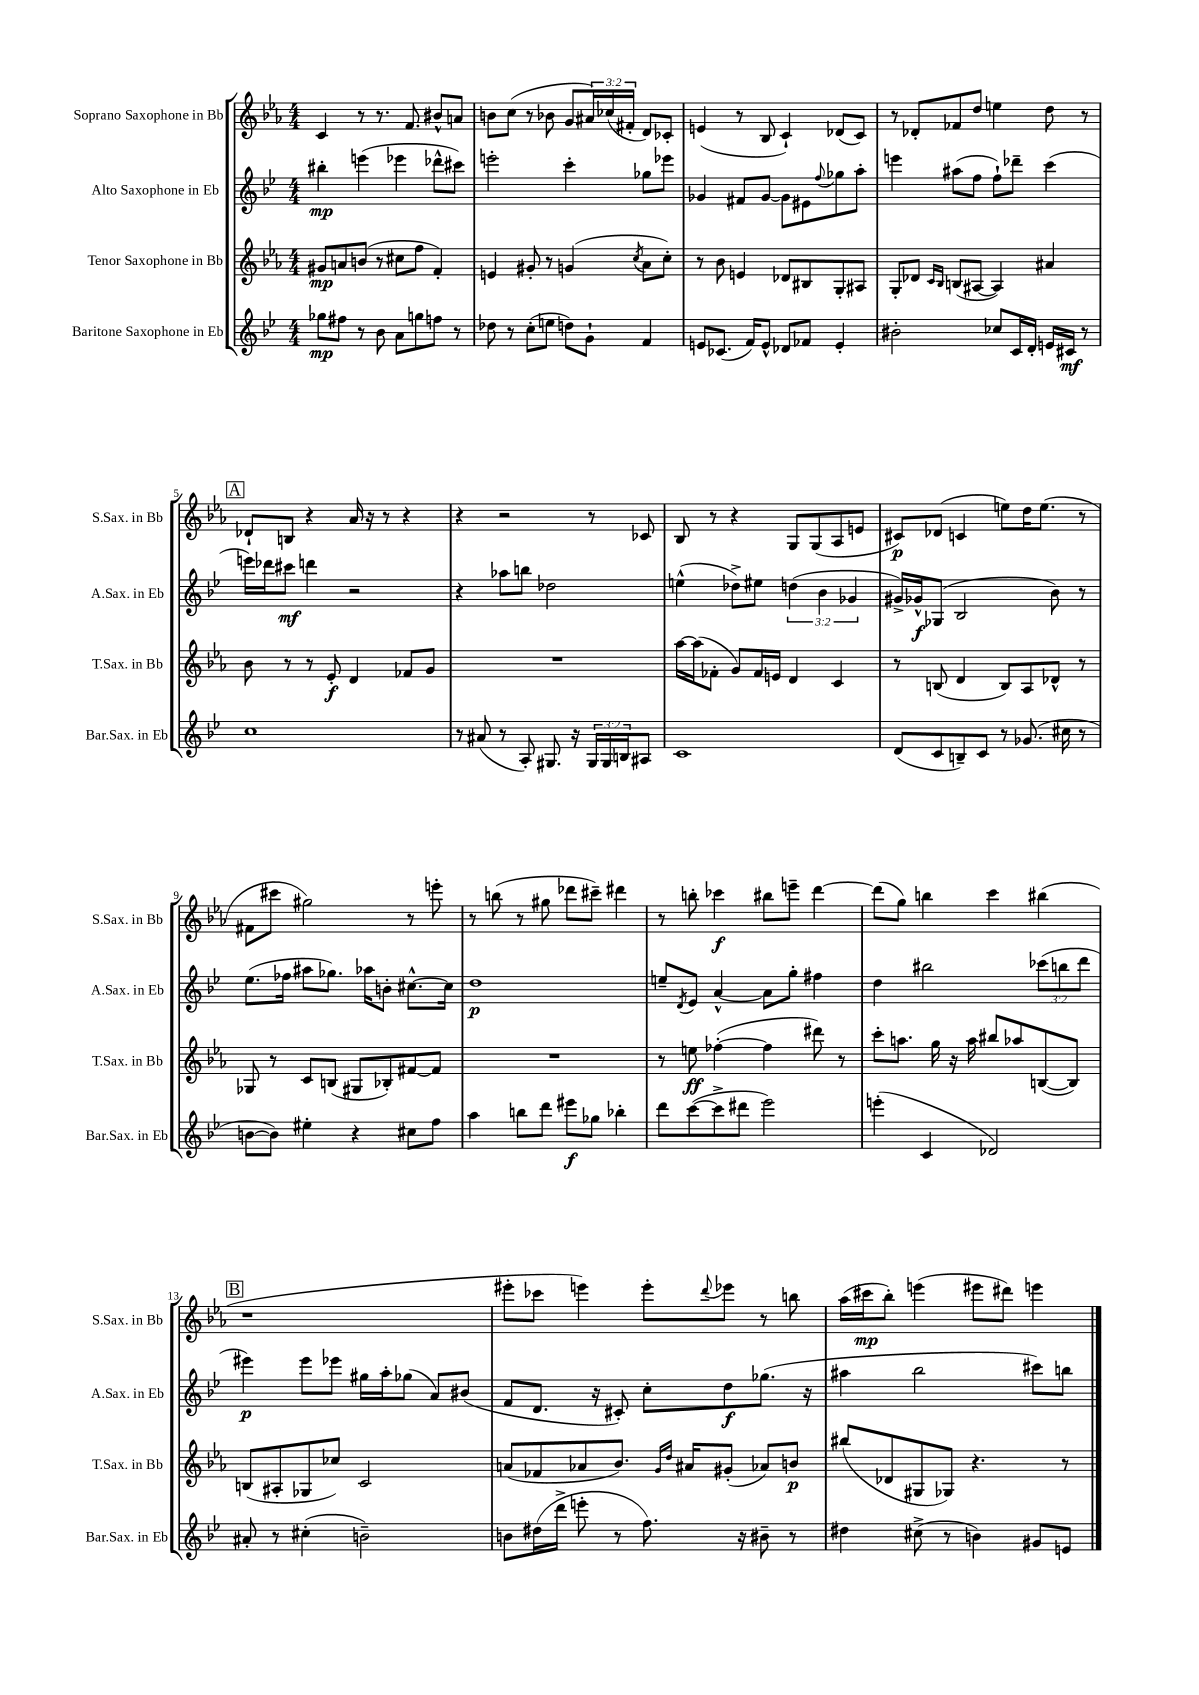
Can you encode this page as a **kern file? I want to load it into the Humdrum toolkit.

**kern	**dynam	**kern	**dynam	**kern	**dynam	**kern	**dynam
*part4	*part4	*part3	*part3	*part2	*part2	*part1	*part1
*staff4	*staff4	*staff3	*staff3	*staff2	*staff2	*staff1	*staff1
*I"Baritone Saxophone in Eb	*	*I"Tenor Saxophone in Bb	*	*I"Alto Saxophone in Eb	*	*I"Soprano Saxophone in Bb	*
*I'Bar.Sax. in Eb	*	*I'T.Sax. in Bb	*	*I'A.Sax. in Eb	*	*I'S.Sax. in Bb	*
*clefG2	*	*clefG2	*	*clefG2	*	*clefG2	*
*k[b-e-]	*	*k[b-e-a-]	*	*k[b-e-]	*	*k[b-e-a-]	*
*M4/4	*	*M4/4	*	*M4/4	*	*M4/4	*
=1	=1	=1	=1	=1	=1	=1	=1
8gg-X\L	mp	8g#X/L	mp	4bb#X'\	mp	4c/	.
8ff#X\J	.	8an/	.	.	.	.	.
8r	.	(8bn/J	.	(4eeen\	.	8r	.
8b-\	.	8r	.	.	.	8.r	.
8a\L	.	8cc#X\L	.	4eee-X\	.	.	.
.	.	.	.	.	.	8.f/	.
8ggn\	.	8ff\J	.	.	.	.	.
8ffn\J	.	4f'/)	.	8ddd-X^^\L	.	8b#X^^/L	.
8r	.	.	.	8ccc#X\J)	.	8an/J	.
=2	=2	=2	=2	=2	=2	=2	=2
8dd-X\	.	4en/	.	2eeen'\	.	8bn\L	.
8r	.	.	.	.	.	(8cc\J	.
(8cc'\L	.	8g#X'/	.	.	.	8r	.
8een\J	.	8r	.	.	.	8b-X\	.
8ddn\L)	.	(4gn/	.	4ccc'\	.	8g/L	.
8g`\J	.	.	.	.	.	24a#X/L)	.
.	.	.	.	.	.	(24cc-X/	.
.	.	.	.	.	.	24f#X'/JJ	.
.	.	8qcc/	.	.	.	.	.
4f/	.	8a-\L	.	8gg-X\L	.	8d/L)	.
.	.	8cc'\J)	.	8eee-X\J	.	8c-X'/J	.
=3	=3	=3	=3	=3	=3	=3	=3
8en/L	.	8r	.	4g-X/	.	(4en/	.
(8.c-X/J	.	8b-\	.	.	.	.	.
.	.	4en/	.	8f#X/L	.	8r	.
16f/KL)	.	.	.	.	.	.	.
8e^^/J	.	.	.	[8g-/J	.	8B-/	.
8d-X/L	.	8d-X/L	.	8g-\L]	.	4c`/)	.
8f-X/J	.	8B#X/	.	8e#X\	.	.	.
.	.	.	.	8qqff/	.	.	.
4e'/	.	8G'/	.	8gg-X\	.	(8d-X/L	.
.	.	8A#X/J	.	8aa'\J	.	8c/J)	.
=4	=4	=4	=4	=4	=4	=4	=4
2b#X'\	.	8G'/L	.	4eeen\	.	8r	.
.	.	8d-X/J	.	.	.	8d-X'/L	.
.	.	16qqc/LL	.	.	.	.	.
.	.	16qqB-/JJ	.	.	.	.	.
.	.	(8Bn/L	.	(8aa#X\L	.	8f-X/	.
.	.	[8A#X/J	.	8ff\J	.	8dd/J	.
8cc-X/L	.	4A#/])	.	8ff`\L)	.	4een\	.
16c/L	.	.	.	8ddd-X~\J	.	.	.
16d'/JJ	.	.	.	.	.	.	.
16en/LL	.	4a#X/	.	(4ccc\	.	8dd\	.
16c#X/JJ	mf	.	.	.	.	.	.
8r	.	.	.	.	.	8r	.
!!LO:LB:g=z
!!LO:REH:place=s1:t=A
=5	=5	=5	=5	=5	=5	=5	=5
1cc	.	8b-\	.	16eeen\LL)	.	8d-X`/L	.
.	.	.	.	16ddd-X\J	.	.	.
.	.	8r	.	8ccc#X\J	mf	8Bn/J	.
.	.	8r	.	4dddn\	.	4r	.
.	.	8e-'/	f	.	.	.	.
.	.	4d/	.	2r	.	16a-/	.
.	.	.	.	.	.	16r	.
.	.	.	.	.	.	8r	.
.	.	8f-X/L	.	.	.	4r	.
.	.	8g/J	.	.	.	.	.
=6	=6	=6	=6	=6	=6	=6	=6
8r	.	1r	.	4r	.	4r	.
(8a#X/	.	.	.	.	.	.	.
8r	.	.	.	8aa-X\L	.	2r	.
8A'/)	.	.	.	8bbn\J	.	.	.
8.G#X/	.	.	.	2dd-X\	.	.	.
16r	.	.	.	.	.	.	.
24G#/LL	.	.	.	.	.	8r	.
24G#/	.	.	.	.	.	.	.
24Bn/J	.	.	.	.	.	.	.
8A#X/J	.	.	.	.	.	8c-X/	.
=7	=7	=7	=7	=7	=7	=7	=7
1c	.	[16aa-\LL	.	(4een^^\	.	8B-/	.
.	.	(16aa-\J]	.	.	.	.	.
.	.	8f-X'\J	.	.	.	8r	.
.	.	8g/L)	.	8dd-X^\L)	.	4r	.
.	.	16f-/L	.	8ee#X\J	.	.	.
.	.	16en/JJ	.	.	.	.	.
.	.	4d/	.	(6ddn\	.	8G/L	.
.	.	.	.	.	.	(8G/	.
.	.	.	.	6b-\	.	.	.
.	.	4c/	.	.	.	8A-/	.
.	.	.	.	6g-X/	.	.	.
.	.	.	.	.	.	8en/J	.
=8	=8	=8	=8	=8	=8	=8	=8
(8d/L	.	8r	.	16g#X^/LL)	.	8c#X/L)	p
.	.	.	.	16g-X^^/J	f	.	.
8c/	.	(8Bn/	.	(8G-X/J	.	(8d-X/J	.
8Bn~/)	.	4d/	.	2B-/	.	4cn/	.
8c/J	.	.	.	.	.	.	.
8r	.	8B/L)	.	.	.	8een\L)	.
(8.g-X/	.	8A-/	.	.	.	16dd\K	.
.	.	.	.	.	.	(8.ee\J	.
.	.	8d-X^^/J	.	8b-\)	.	.	.
16cc#X\	.	.	.	.	.	.	.
8r	.	8r	.	8r	.	8r	.
!!LO:LB:g=z
=9	=9	=9	=9	=9	=9	=9	=9
[8bn\L	.	8G-X/	.	(8.ee-\L	.	8f#X\L	.
8b\J])	.	8r	.	.	.	8ccc#X\J	.
.	.	.	.	16ff-X\Jk	.	.	.
4ee#X'\	.	8c/L	.	8aa#X\L	.	2gg#X\)	.
.	.	(8Bn/J	.	8.gg-X\J)	.	.	.
4r	.	8G#X/L	.	.	.	.	.
.	.	.	.	16aa-X\KL	.	.	.
.	.	8B-X'/)	.	8bn'\J	.	.	.
8cc#X\L	.	[8f#X/	.	[8.cc#X^^\L	.	8r	.
8ff\J	.	8f#/J]	.	.	.	8eeen'\	.
.	.	.	.	16cc#\Jk]	.	.	.
=10	=10	=10	=10	=10	=10	=10	=10
4aa\	.	1r	.	1dd	p	8r	.
.	.	.	.	.	.	(8bbn\	.
8bbn\L	.	.	.	.	.	8r	.
8ddd\J	.	.	.	.	.	8gg#X\	.
8eee#X\L	f	.	.	.	.	8ddd-X\L	.
8gg-X\J	.	.	.	.	.	8ccc#X~\J)	.
4bb-X'\	.	.	.	.	.	4ddd#X\	.
=11	=11	=11	=11	=11	=11	=11	=11
8ddd\L	.	8r	.	8een~/L	.	8r	.
.	.	.	.	8qd/	.	.	.
([8ccc\	.	8een\	ff	8e-/J	.	8bbn'\	.
8ccc^\]	.	([4ff-X'\	.	[4a^^/	.	4ccc-X\	f
8ddd#X\J	.	.	.	.	.	.	.
2eee-\)	.	4ff-\]	.	8a\L]	.	8bb#X\L	.
.	.	.	.	8gg'\J	.	8eeen~\J	.
.	.	8ddd#X\)	.	4ff#X\	.	[4ddd\	.
.	.	8r	.	.	.	.	.
=12	=12	=12	=12	=12	=12	=12	=12
(4eeen'\	.	8ccc'\L	.	4dd\	.	(8ddd\L]	.
.	.	8.aan\J	.	.	.	8gg\J)	.
4c/	.	.	.	2bb#X\	.	4bbn\	.
.	.	16gg\	.	.	.	.	.
.	.	16r	.	.	.	.	.
.	.	16aa\	.	.	.	.	.
2d-X/)	.	8bb#X/L	.	.	.	4ccc\	.
.	.	8aa-X/	.	.	.	.	.
.	.	([8Bn/	.	(12ccc-X\L	.	(4bb#X\	.
.	.	.	.	12bbn\	.	.	.
.	.	8B/J])	.	.	.	.	.
.	.	.	.	12ddd\J	.	.	.
!!LO:LB:g=z
!!LO:REH:place=s1:t=B
=13	=13	=13	=13	=13	=13	=13	=13
8a#X'/	.	(8Bn/L	.	4eee#X\)	p	1r	.
8r	.	8A#X'/	.	.	.	.	.
(4cc#X'\	.	8G-X/	.	8eee#\L	.	.	.
.	.	8cc-X/J)	.	8eee-X\J	.	.	.
2bn~\)	.	2c/	.	16gg#X\LL	.	.	.
.	.	.	.	16aa'\J	.	.	.
.	.	.	.	(8gg-X\J	.	.	.
.	.	.	.	8a/L)	.	.	.
.	.	.	.	(8b#X/J	.	.	.
=14	=14	=14	=14	=14	=14	=14	=14
8bn\L	.	(8an/L	.	8f/L	.	8eee#X'\L	.
(16dd#X\L	.	8f-X/	.	8.d/J	.	8ccc-X\J	.
16ddd^\JJ	.	.	.	.	.	.	.
8eeen'\	.	8a-X/	.	.	.	4eeen\)	.
.	.	.	.	16r	.	.	.
8r	.	8.b-/J)	.	8c#X'/)	.	.	.
8.ff\)	.	.	.	8cc'\L	.	8eee'\L	.
.	.	16qqg/LL	.	.	.	.	.
.	.	16qqdd/JJ	.	.	.	.	.
.	.	16a#X/KL	.	.	.	.	.
.	.	.	.	.	.	8qqddd/	.
.	.	(8g#X'/J	.	8dd\	f	8eee-X\J	.
16r	.	.	.	.	.	.	.
8b#X~\	.	8a-X/L)	.	(8.gg-X\J	.	8r	.
8r	.	8bn/J	p	.	.	8bbn\	.
.	.	.	.	16r	.	.	.
=15	=15	=15	=15	=15	=15	=15	=15
4dd#X\	.	(8bb#X/L	.	4aa#X\	.	(16aa-\LL	.
.	.	.	.	.	.	16ccc#X\J	mp
.	.	8d-X/	.	.	.	8bb-'\J)	.
(8cc#X^\	.	8G#X/	.	2bb-\	.	(4eeen\	.
8r	.	8G-X/J)	.	.	.	.	.
4bn\)	.	4.r	.	.	.	8eee#X\L	.
.	.	.	.	.	.	8ddd#X\J)	.
8g#X/L	.	.	.	8ccc#X\L)	.	4eeen\	.
8en/J	.	8r	.	8bbn\J	.	.	.
==	==	==	==	==	==	==	==
*-	*-	*-	*-	*-	*-	*-	*-
